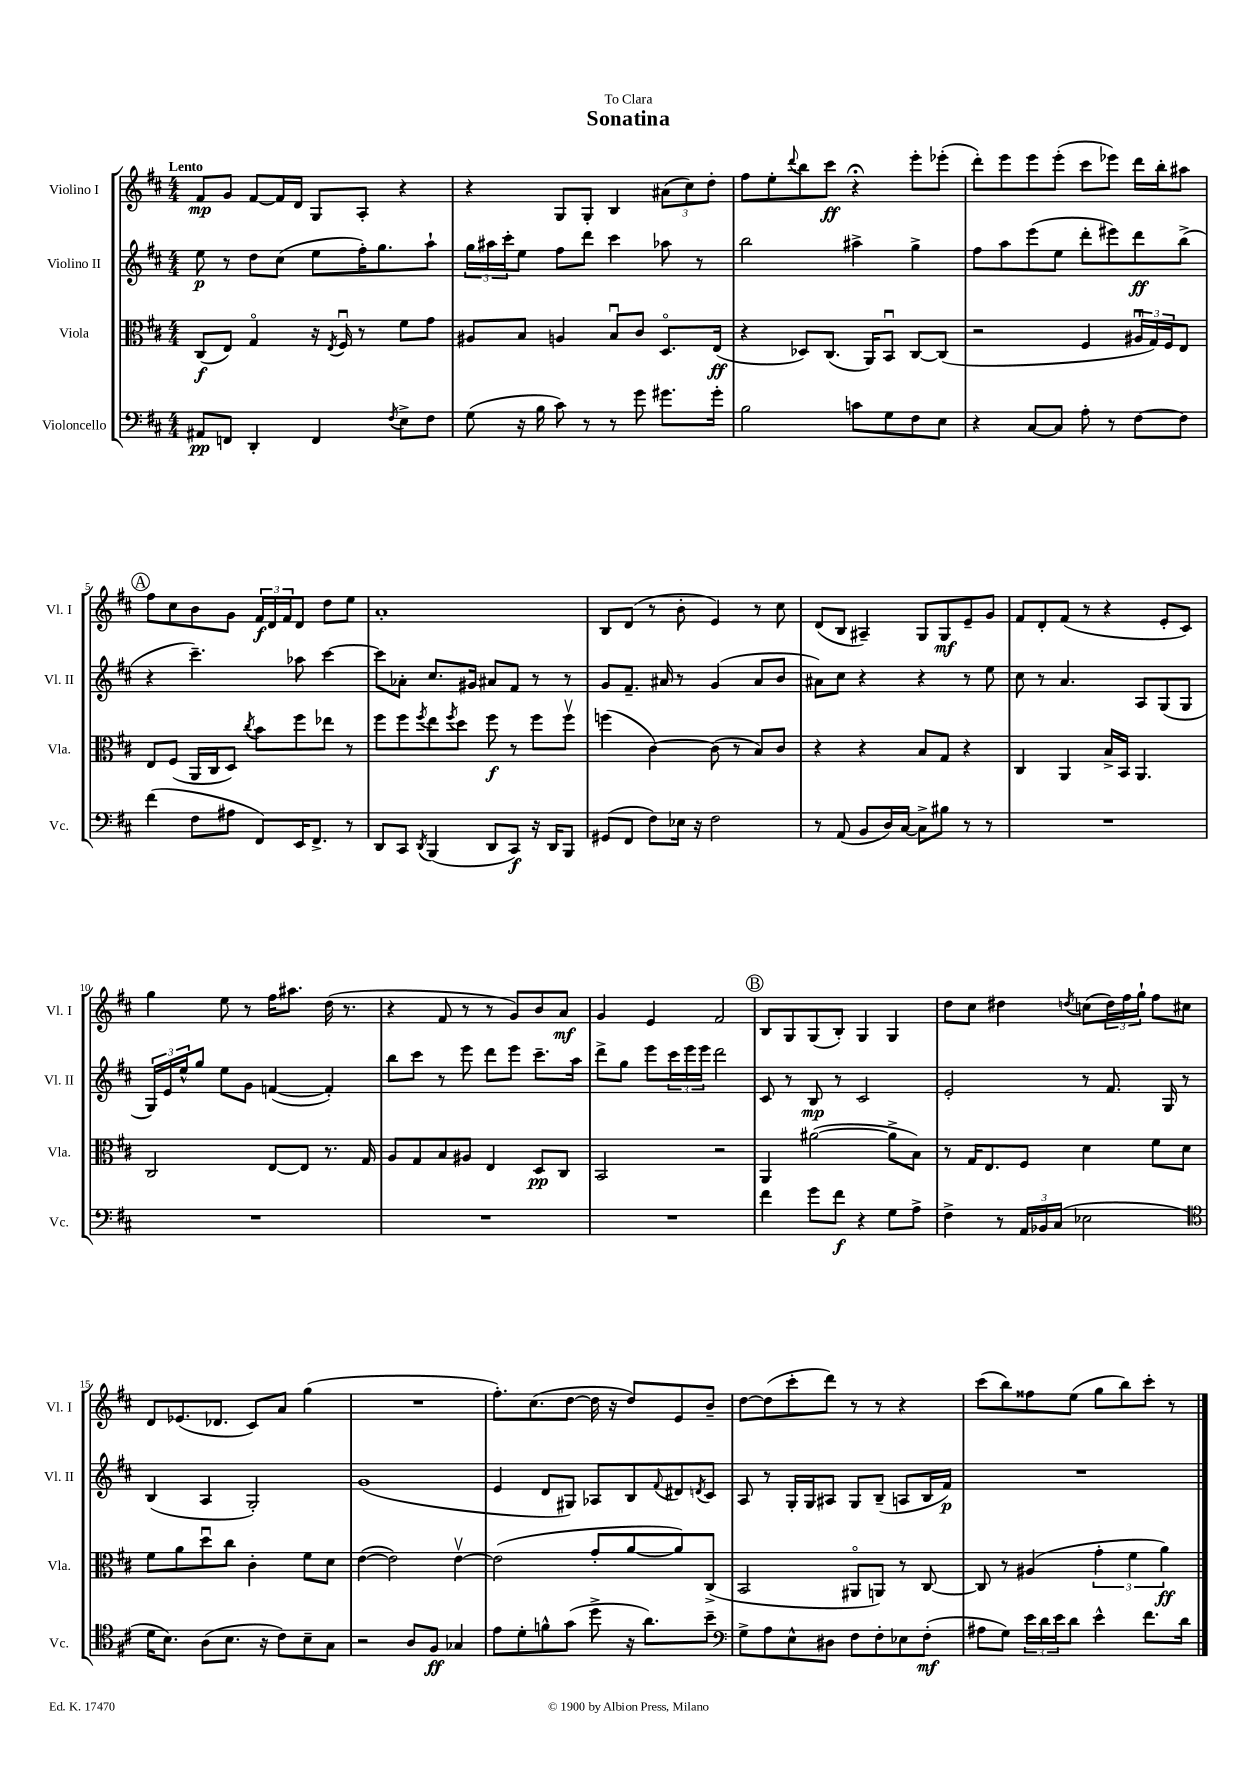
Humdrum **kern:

**kern	**dynam	**kern	**dynam	**kern	**dynam	**kern	**dynam
*part4	*part4	*part3	*part3	*part2	*part2	*part1	*part1
*staff4	*staff4	*staff3	*staff3	*staff2	*staff2	*staff1	*staff1
*I"Violoncello	*	*I"Viola	*	*I"Violino II	*	*I"Violino I	*
*I'Vc.	*	*I'Vla.	*	*I'Vl. II	*	*I'Vl. I	*
*clefF4	*	*clefC3	*	*clefG2	*	*clefG2	*
*k[f#c#]	*	*k[f#c#]	*	*k[f#c#]	*	*k[f#c#]	*
*M4/4	*	*M4/4	*	*M4/4	*	*M4/4	*
=1	=1	=1	=1	=1	=1	=1	=1
!	!	!	!	!	!	!LO:TX:a:B:t=Lento	!
8AA#X/L	pp	(8C#/L	f	8ee\	p	8f#/L	mp
8FFn/J	.	8E/J)	.	8r	.	8g/J	.
4DD'/	.	4G/	.	8dd\L	.	[8f#/L	.
.	.	.	.	(8cc#\J	.	16f#/L]	.
.	.	.	.	.	.	16d/JJ	.
4FF/	.	16r	.	8ee\L	.	8G/L	.
.	.	8qE/	.	.	.	.	.
.	.	16F#u/	.	.	.	.	.
.	.	8r	.	16ff#'\K)	.	8A'/J	.
.	.	.	.	8.gg\	.	.	.
8qF#/	.	.	.	.	.	.	.
8E^\L	.	8f#\L	.	.	.	4r	.
8F#\J	.	8g\J	.	8aa`\J	.	.	.
=2	=2	=2	=2	=2	=2	=2	=2
(8G\	.	8A#X/L	.	24gg\LL	.	4r	.
.	.	.	.	24aa#X\	.	.	.
.	.	.	.	24ccc#'\J	.	.	.
16r	.	8B/J	.	8ee\J	.	.	.
16B\	.	.	.	.	.	.	.
8c#\)	.	4An/	.	8ff#\L	.	8G/L	.
8r	.	.	.	8ddd\J	.	8G'/J	.
8r	.	8Bu/L	.	4ccc#\	.	4B/	.
8g\	.	8c#/J	.	.	.	.	.
8.g#X\L	.	8.D/L	.	8aa-X\	.	(12a#X\L	.
.	.	.	.	.	.	12cc#\)	.
.	.	.	.	8r	.	.	.
.	.	.	.	.	.	12dd'\J	.
16g#'\Jk	.	(16E/Jk	ff	.	.	.	.
=3	=3	=3	=3	=3	=3	=3	=3
2B\	.	4r	.	2bb\	.	8ff#\L	.
.	.	.	.	.	.	8ee'\	.
.	.	.	.	.	.	8qqddd/	.
.	.	8D-X/L)	.	.	.	8bb\	.
.	.	(8.C#/J	.	.	.	8ccc#\J	ff
8cn\L	.	.	.	4aa#X^\	.	4r;<	.
.	.	16AA/KL)	.	.	.	.	.
8G\	.	8BBu/J	.	.	.	.	.
8F#\	.	[8C#/L	.	4gg^\	.	8eee'\L	.
8E\J	.	(8C#/J]	.	.	.	(8eee-X'\J	.
=4	=4	=4	=4	=4	=4	=4	=4
4r	.	2r	.	8ff#\L	.	8ddd'\L)	.
.	.	.	.	8aa\	.	8eee\	.
[8C#/L	.	.	.	(8eee\	.	8eee\	.
8C#/J]	.	.	.	8ee\J	.	(8eee'\J	.
8A'\	.	4F#/	.	8ddd'\L	.	8ccc#\L	.
8r	.	.	.	8eee#X\)	.	8eee-X\J)	.
[8F#\L	.	24A#Xu/LL	.	8ddd\	ff	16ddd\LL	.
.	.	24G/)	.	.	.	.	.
.	.	.	.	.	.	16bb'\J	.
.	.	24F#/J	.	.	.	.	.
8F#\J]	.	8E/J	.	(8bb^\J	.	8aa#X\J	.
!!LO:LB:g=z
!!LO:REH:place=s1:t=A
=5	=5	=5	=5	=5	=5	=5	=5
(4f#\	.	8E/L	.	4r	.	8ff#\L	.
.	.	(8F#/J	.	.	.	8cc#\	.
8F#\L	.	16AA/LL	.	4.ccc#~\)	.	8b\	.
.	.	16C#/J	.	.	.	.	.
8A#X\J	.	8D/J)	.	.	.	8g\J	.
.	.	8qcc#/	.	.	.	.	.
8FF#/L)	.	8b\L	.	.	.	24f#/LL	f
.	.	.	.	.	.	24d/	.
.	.	.	.	.	.	24f#/J	.
16EE/K	.	8ff#\	.	8aa-X\	.	8d/J	.
8.FF#^/J	.	.	.	.	.	.	.
.	.	8ee-X\J	.	[4ccc#\	.	8dd\L	.
8r	.	8r	.	.	.	8ee\J	.
=6	=6	=6	=6	=6	=6	=6	=6
8DD/L	.	8ff#\L	.	8ccc#\L]	.	1a'	.
8CC#/J	.	8ff#\	.	8a-X'\J	.	.	.
8qDD/	.	8qff#/	.	.	.	.	.
(4BBB/	.	8ee\	.	8.cc#/L	.	.	.
.	.	8qff#/	.	.	.	.	.
.	.	8dd\J	.	.	.	.	.
.	.	.	.	16g#X/Jk	.	.	.
8DD/L	.	8ff#\	f	8a#X/L	.	.	.
8CC#/J)	f	8r	.	8f#/J	.	.	.
16r	.	8ff#\L	.	8r	.	.	.
16DD/KL	.	.	.	.	.	.	.
8BBB/J	.	8ff#v\J	.	8r	.	.	.
=7	=7	=7	=7	=7	=7	=7	=7
(8GG#X/L	.	(4ffn\	.	8g/L	.	8B/L	.
8FF#/J	.	.	.	8.f#~/J	.	(8d/J	.
8F#\L)	.	[4c#\)	.	.	.	8r	.
.	.	.	.	16a#X/	.	.	.
16E-X\Jk	.	.	.	8r	.	8b'\	.
16r	.	.	.	.	.	.	.
2F#\	.	(8c#\]	.	(4g/	.	4e/)	.
.	.	8r	.	.	.	.	.
.	.	8B/L)	.	8a#/L	.	8r	.
.	.	8c#/J	.	8b/J	.	8cc#\	.
=8	=8	=8	=8	=8	=8	=8	=8
8r	.	4r	.	8a#X\L)	.	(8d/L	.
(8AA/	.	.	.	8cc#\J	.	8B/J	.
8BB/L	.	4r	.	4r	.	4A#X~/)	.
16D/L)	.	.	.	.	.	.	.
[16C#/JJ	.	.	.	.	.	.	.
8C#^\L]	.	8B/L	.	4r	.	8G/L	.
8B#X\J	.	8G/J	.	.	.	8G/	mf
8r	.	4r	.	8r	.	8e~/	.
8r	.	.	.	8ee\	.	8g/J	.
=9	=9	=9	=9	=9	=9	=9	=9
1r	.	4C#/	.	8cc#\	.	8f#/L	.
.	.	.	.	8r	.	8d'/	.
.	.	4AA/	.	4.a/	.	(8f#/J	.
.	.	.	.	.	.	8r	.
.	.	16B^/LL	.	.	.	4r	.
.	.	16BB/JJ	.	.	.	.	.
.	.	4.AA/	.	8A/L	.	.	.
.	.	.	.	(8G/	.	8e'/L	.
.	.	.	.	8G/J	.	8c#/J)	.
!!LO:LB:g=z
=10	=10	=10	=10	=10	=10	=10	=10
1r	.	2C#/	.	24G/LL)	.	4gg\	.
.	.	.	.	24e/	.	.	.
.	.	.	.	24ee^^/J	.	.	.
.	.	.	.	8gg/J	.	.	.
.	.	.	.	8ee\L	.	8ee\	.
.	.	.	.	8g\J	.	8r	.
.	.	[8E/L	.	([4fn/	.	16ff#\KL	.
.	.	.	.	.	.	8.aa#X\J	.
.	.	8E/J]	.	.	.	.	.
.	.	8.r	.	4f'/])	.	(16dd\	.
.	.	.	.	.	.	8.r	.
.	.	16G/	.	.	.	.	.
=11	=11	=11	=11	=11	=11	=11	=11
1r	.	8A/L	.	8bb\L	.	4r	.
.	.	8G/	.	8ccc#\J	.	.	.
.	.	8B/	.	8r	.	8f#/	.
.	.	8A#X/J	.	8eee\	.	8r	.
.	.	4E/	.	8ddd\L	.	8r	.
.	.	.	.	8eee\J	.	8g/L)	.
.	.	8D/L	pp	8.ccc#~\L	.	8b/	.
.	.	8C#/J	.	.	.	8a/J	mf
.	.	.	.	16aa\Jk	.	.	.
=12	=12	=12	=12	=12	=12	=12	=12
1r	.	2BB/	.	8ddd^\L	.	4g/	.
.	.	.	.	8gg\J	.	.	.
.	.	.	.	8eee\L	.	4e/	.
.	.	.	.	24ccc#\L	.	.	.
.	.	.	.	24eee\	.	.	.
.	.	.	.	24eee\JJ	.	.	.
.	.	2r	.	2ddd\	.	2f#/	.
!!LO:REH:place=s1:t=B
=13	=13	=13	=13	=13	=13	=13	=13
4f#\	.	4AA/	.	8c#/	.	8B/L	.
.	.	.	.	8r	.	8G/	.
8g\L	.	([2a#X\	.	8B/	mp	(8G/	.
8f#\J	f	.	.	8r	.	8B'/J)	.
4r	.	.	.	2c#/	.	4G/	.
8G\L	.	8a#^\L]	.	.	.	4G/	.
8A^\J	.	8B\J)	.	.	.	.	.
=14	=14	=14	=14	=14	=14	=14	=14
4F#^\	.	8r	.	2e'/	.	8dd\L	.
.	.	16G/KL	.	.	.	8cc#\J	.
.	.	8.E/	.	.	.	.	.
8r	.	.	.	.	.	4dd#X\	.
24AA/LL	.	8F#/J	.	.	.	.	.
24BB-X/	.	.	.	.	.	.	.
(24C#/JJ	.	.	.	.	.	.	.
.	.	.	.	.	.	8qddn/	.
2E-X\	.	4d\	.	8r	.	(8ccn\L	.
.	.	.	.	8.f#/	.	24dd\L)	.
.	.	.	.	.	.	24ff#\	.
.	.	.	.	.	.	24gg`\JJ	.
.	.	8f#\L	.	.	.	8ff#\L	.
.	.	.	.	16G/	.	.	.
.	.	8d\J	.	8r	.	8cc#X\J	.
!!LO:LB:g=z
=15	=15	=15	=15	=15	=15	=15	=15
*clefC4	*	*	*	*	*	*	*
16d\KL	.	8f#\L	.	(4B/	.	8d/L	.
8.B\J)	.	.	.	.	.	.	.
.	.	8a\	.	.	.	(8.e-X/	.
(8A\L	.	8ddu\	.	4A/	.	.	.
.	.	.	.	.	.	8.d-X/J	.
8.B\J	.	8cc#\J	.	.	.	.	.
.	.	4c#'\	.	2G'/)	.	8c#/L)	.
16r	.	.	.	.	.	.	.
8c#\L)	.	.	.	.	.	8a/J	.
8B~\	.	8f#\L	.	.	.	(4gg\	.
8G\J	.	8d\J	.	.	.	.	.
=16	=16	=16	=16	=16	=16	=16	=16
2r	.	([4e\	.	(1g	.	1r	.
.	.	2e\])	.	.	.	.	.
8A/L	.	.	.	.	.	.	.
8F#/J	ff	.	.	.	.	.	.
4G-X/	.	[4ev\	.	.	.	.	.
=17	=17	=17	=17	=17	=17	=17	=17
8e\L	.	(2e\]	.	4e/	.	8.ff#'\L)	.
8d'\	.	.	.	.	.	.	.
.	.	.	.	.	.	(8.cc#\	.
8fn^^\	.	.	.	8d/L	.	.	.
(8g\J	.	.	.	8G#X/J)	.	[8dd\J	.
8dd^\	.	8g'/L	.	8A-X/L	.	16dd\]	.
.	.	.	.	.	.	16r	.
16r	.	[8a/	.	8B/	.	8dd/L)	.
8.a\L)	.	.	.	.	.	.	.
.	.	.	.	8qqf#/	.	.	.
.	.	8a/])	.	8d#X/	.	8e/	.
.	.	.	.	8qdn/	.	.	.
8b~\J	.	(8C#^/J	.	8c#/J	.	8b~/J	.
=18	=18	=18	=18	=18	=18	=18	=18
*clefF4	*	*	*	*	*	*	*
8G^\L	.	2BB/	.	8A/	.	[8dd\L	.
8A\	.	.	.	8r	.	(8dd\]	.
8E^^\	.	.	.	16G'/LL	.	8ccc#'\	.
.	.	.	.	16G/J	.	.	.
8D#X\J	.	.	.	8A#X/J	.	8ddd\J)	.
8F#\L	.	8AA#X/L	.	8G/L	.	8r	.
8F#'\	.	8AAn/J)	.	(8B~/J	.	8r	.
8E-X\	.	8r	.	8An/L	.	4r	.
(8F#'\J	mf	[8C#/	.	16B/L	.	.	.
.	.	.	.	16f#/JJ)	p	.	.
=19	=19	=19	=19	=19	=19	=19	=19
8A#X\L	.	8C#/]	.	1r	.	(8ccc#\L	.
8G\J)	.	8r	.	.	.	8bb\)	.
24e\LL	.	(4A#X/	.	.	.	8ff##X\	.
24d\	.	.	.	.	.	.	.
24e\J	.	.	.	.	.	.	.
8d\J	.	.	.	.	.	(8ee\J	.
4e^^\	.	6g'\	.	.	.	8gg\L	.
.	.	.	.	.	.	8bb\)	.
.	.	6f#\	.	.	.	.	.
8.f#\L	.	.	.	.	.	8ccc#'\J	.
.	.	6a\)	ff	.	.	.	.
.	.	.	.	.	.	8r	.
16d\Jk	.	.	.	.	.	.	.
==	==	==	==	==	==	==	==
*-	*-	*-	*-	*-	*-	*-	*-
